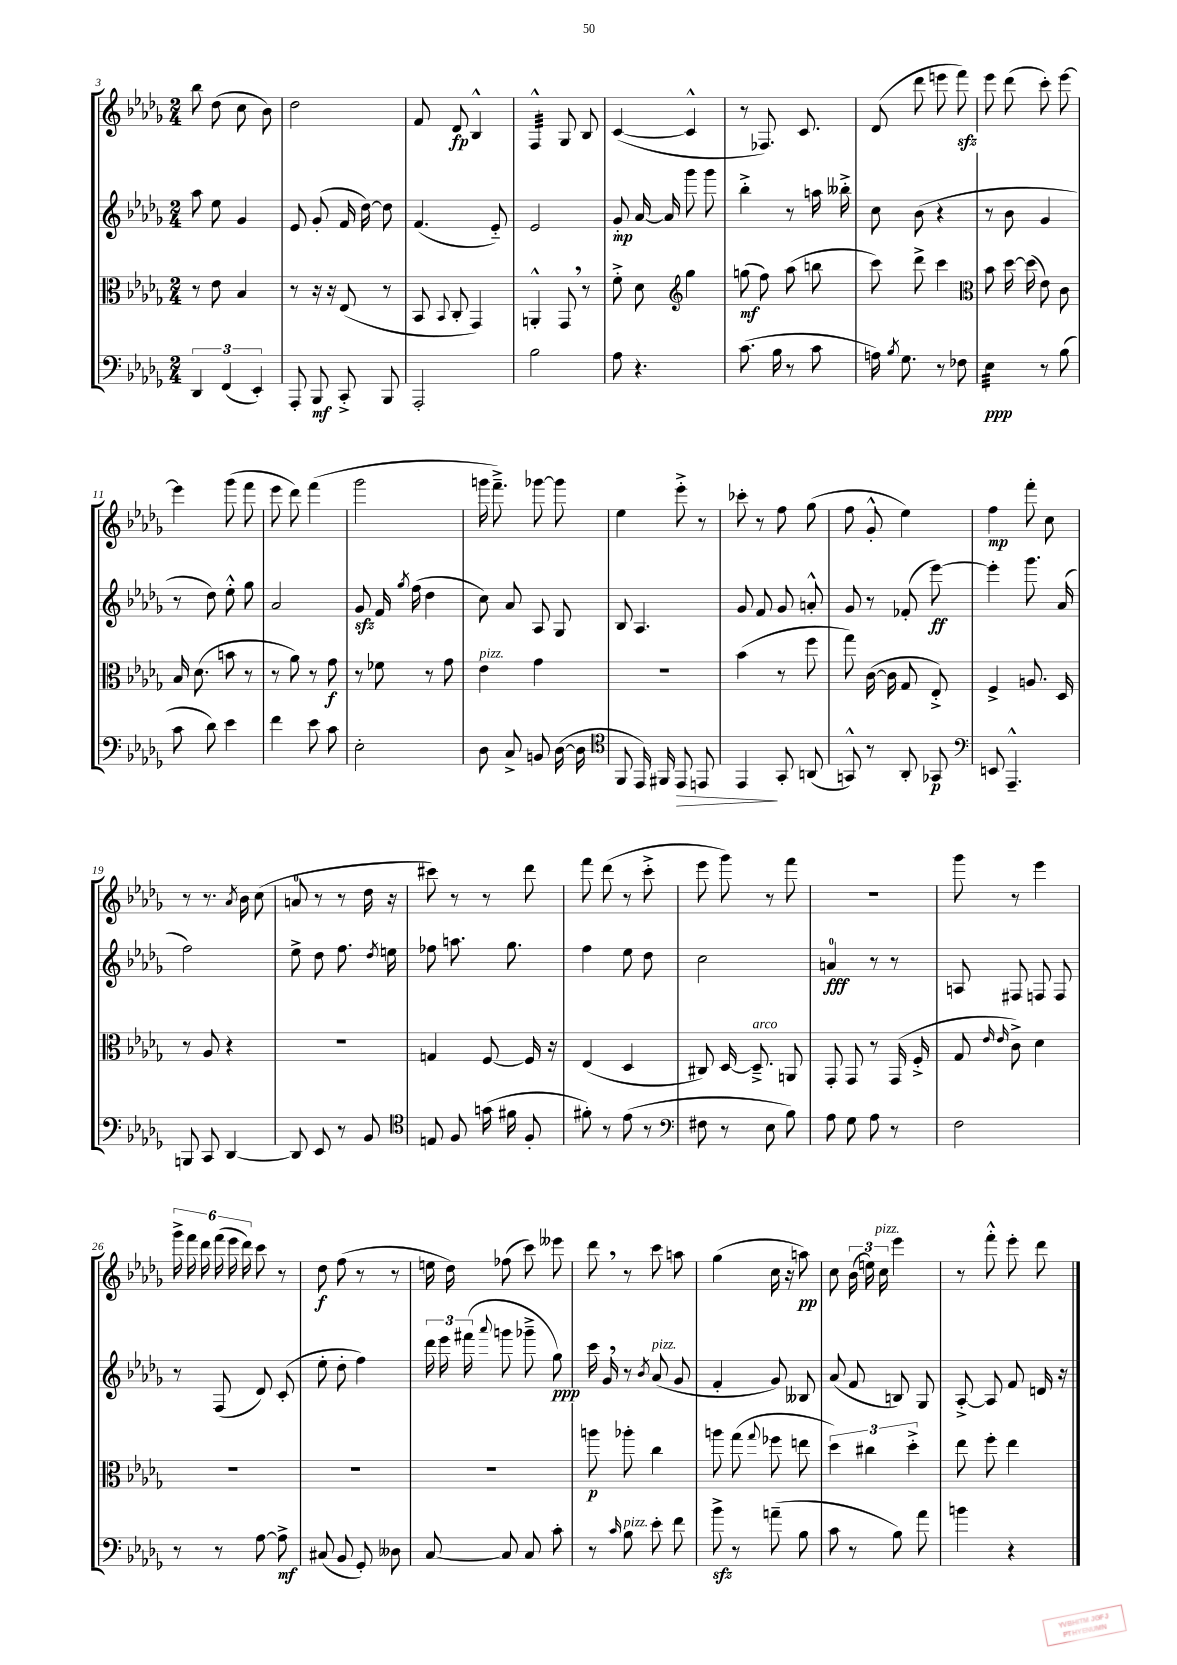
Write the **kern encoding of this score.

**kern	**kern	**kern	**kern
*staff4	*staff3	*staff2	*staff1
*clefF4	*clefC3	*clefG2	*clefG2
*k[b-e-a-d-g-]	*k[b-e-a-d-g-]	*k[b-e-a-d-g-]	*k[b-e-a-d-g-]
*M2/4	*M2/4	*M2/4	*M2/4
6DD-	8r	8aa-	8bb-
.	8e-	8ee-	(8dd-
(6FF	.	.	.
.	4B-	4g-	8cc
6EE-')	.	.	.
.	.	.	8b-)
=	=	=	=
8AAA-'	8r	8e-	2dd-
8BBB-	16r	(8g-'	.
.	16r	.	.
8CC'^	(8E-	16f	.
.	.	[16dd-)	.
8BBB-	8r	8dd-]	.
=	=	=	=
2AAA-'	8BB-	(4.f	8f
.	8qqBB-	.	.
.	8C'	.	8d-
.	4GG-)	.	4B-^^
.	.	8e-'~)	.
=	=	=	=
2B-	4AA'^^	2e-	4F^^
.	8GG-	.	8G-
.	8r	.	8B-
=	=	=	=
8A-	8f'^	8g-'	([4c
4.r	8d-	[16a-	.
.	.	16a-]	.
*	*clefG2	*	*
.	4gg-	8ggg-	4c^^]
.	.	8ggg-	.
=	=	=	=
(8.c	(8gg	4bb-'^	8r
.	8ff)	.	8.F-)
16B-	.	.	.
8r	(8aa-	8r	.
.	.	.	8.c
8c	8bb	16aa	.
.	.	16bb--'^	.
=	=	=	=
16A)	8ccc)	8cc	(8d-
8qB-	.	.	.
8.G-	.	.	.
.	8ddd-^	(8b-	8ddd-
8r	4ccc	4r	8eee
8F-	.	.	8fff)
=	=	=	=
*	*clefC3	*	*
4E-	8b-	8r	8eee-
.	[16dd-	8b-	(8ddd-
.	(16dd-]	.	.
8r	8e-)	4g-	8ccc')
(8B-	8c	.	[8eee-
=	=	=	=
8c	16B-	8r	4eee-]
.	(8.d-	.	.
8d-)	.	8dd-)	.
4e-	8b	8ee-'^^	(8ggg-
.	8r	8gg-	8fff
=	=	=	=
4f	8r	2a-	8eee-
.	8a-)	.	8ddd-)
8e-	8r	.	(4fff
8c	8g-	.	.
=	=	=	=
2E-'	8r	8g-	2ggg-
.	8f-	16f	.
.	.	8qgg-	.
.	.	(16ff	.
.	8r	4dd-	.
.	8g-	.	.
=	=	=	=
8D-	4e-	8cc)	16ggg
.	.	.	8.fff~^)
8C^	.	8a-	.
8BB	4g-	8A-	[8ggg-
([16D-	.	8G-	8ggg-]
16D-]	.	.	.
=	=	=	=
*clefC4	*	*	*
8FF	2r	8B-	4ee-
16EE-)	.	4.A-	.
16FF#	.	.	.
8EE-	.	.	8eee-'^
8EE	.	.	8r
=	=	=	=
4EE-	(4b-	8g-	8ccc-'
.	.	8f	8r
8GG-'	8r	8g-	8ff
(8AA	8ff	8a'^^	(8gg-
=	=	=	=
8GG^^)	8gg-)	8g-	8ff
8r	([16c	8r	8g-'^^
.	16c]	.	.
8AA-'	8G-	(8f-'	4ee-)
8GG-	8E-'^)	[8eee-)	.
=	=	=	=
*clefF4	*	*	*
8EE	4F^	4eee-']	4ff
4.AAA-~^^	.	.	.
.	8.A	8.ggg-	8fff'
.	.	.	8cc
.	16D-	(16a-	.
=	=	=	=
8BBB	8r	2ff)	8r
8CC	8A-	.	8.r
[4DD-	4r	.	.
.	.	.	8qa-
.	.	.	16b-
.	.	.	(8cc
=	=	=	=
8DD-]	2r	8ee-^	8a
8EE-	.	8dd-	8r
8r	.	8.ff	8r
8BB-	.	.	16dd-
.	.	8qdd-	.
.	.	16ee	16r
=	=	=	=
*clefC4	*	*	*
8E	4G	8ff-	8ccc#)
8F	.	8.aa	8r
(16g	[8F	.	8r
16f#	.	8.gg-	.
8F'	16F]	.	8ddd-
.	16r	.	.
=	=	=	=
8f#')	(4E-	4ff	8fff
8r	.	.	(8ddd-
(8e-	4D-	8ee-	8r
8r	.	8dd-	8ccc'^
=	=	=	=
*clefF4	*	*	*
8F#	8C#)	2cc	8eee-
8r	[16D-	.	8ggg-)
.	8.D-~^]	.	.
8E-	.	.	8r
8B-)	8AA	.	8fff
=	=	=	=
8A-	8GG-'	4a	2r
8G-	8GG-	.	.
8A-	8r	8r	.
8r	(16GG-	8r	.
.	16F'^	.	.
=	=	=	=
2F	8G-	8A	8ggg-
.	16qqe-	.	.
.	16qqe-	.	.
.	8c^)	8F#	8r
.	4d-	8F	4eee-
.	.	8F	.
=	=	=	=
8r	2r	8r	24ggg-^
.	.	.	24fff
.	.	.	24ddd-
8r	.	(8F	(24fff
.	.	.	24eee-
.	.	.	24ddd-)
[8A-	.	8d-)	8ccc
8A-^]	.	(8c'	8r
=	=	=	=
(8C#	2r	8ee-'	8dd-
8BB-	.	8dd-'	(8ff
8GG-')	.	4ff)	8r
8D--	.	.	8r
=	=	=	=
[8C	2r	24ddd-	16ee
.	.	24eee-	.
.	.	.	16dd-)
.	.	(24fff#	.
.	.	8qqaaa-	.
8C]	.	8ggg	(8ff-
8C	.	8ggg-~^	8ccc)
8c'	.	8gg-)	8eee--
=	=	=	=
8r	8aa	16ccc	8ddd-
.	.	16g-	.
16qqc	.	.	.
8B-	8aa-'	8r	8r
.	.	8qb-	.
8e-'	4cc	(8a-	8ccc
8f	.	8g-	8aa
=	=	=	=
8b-^	8aa	4f'	(4gg-
8r	(8gg-	.	.
.	8qqgg-	.	.
(8a~	8ff-	8g-)	16cc
.	.	.	16r
8B-	8ee	8B--	8aa)
=	=	=	=
8c	6dd-)	(8a-	8cc
8r	.	8f	(24b-
.	6cc#	.	24ee)
.	.	.	24cc
8B-)	.	8B)	4eee-
.	6dd-'^	.	.
8a-	.	8G-	.
=	=	=	=
4b	8ee-	[8A-'^	8r
.	8ff'	8A-]	8fff'^^
4r	4ee-	8f	8eee-'
.	.	16d	8ddd-
.	.	16r	.
==	==	==	==
*-	*-	*-	*-
